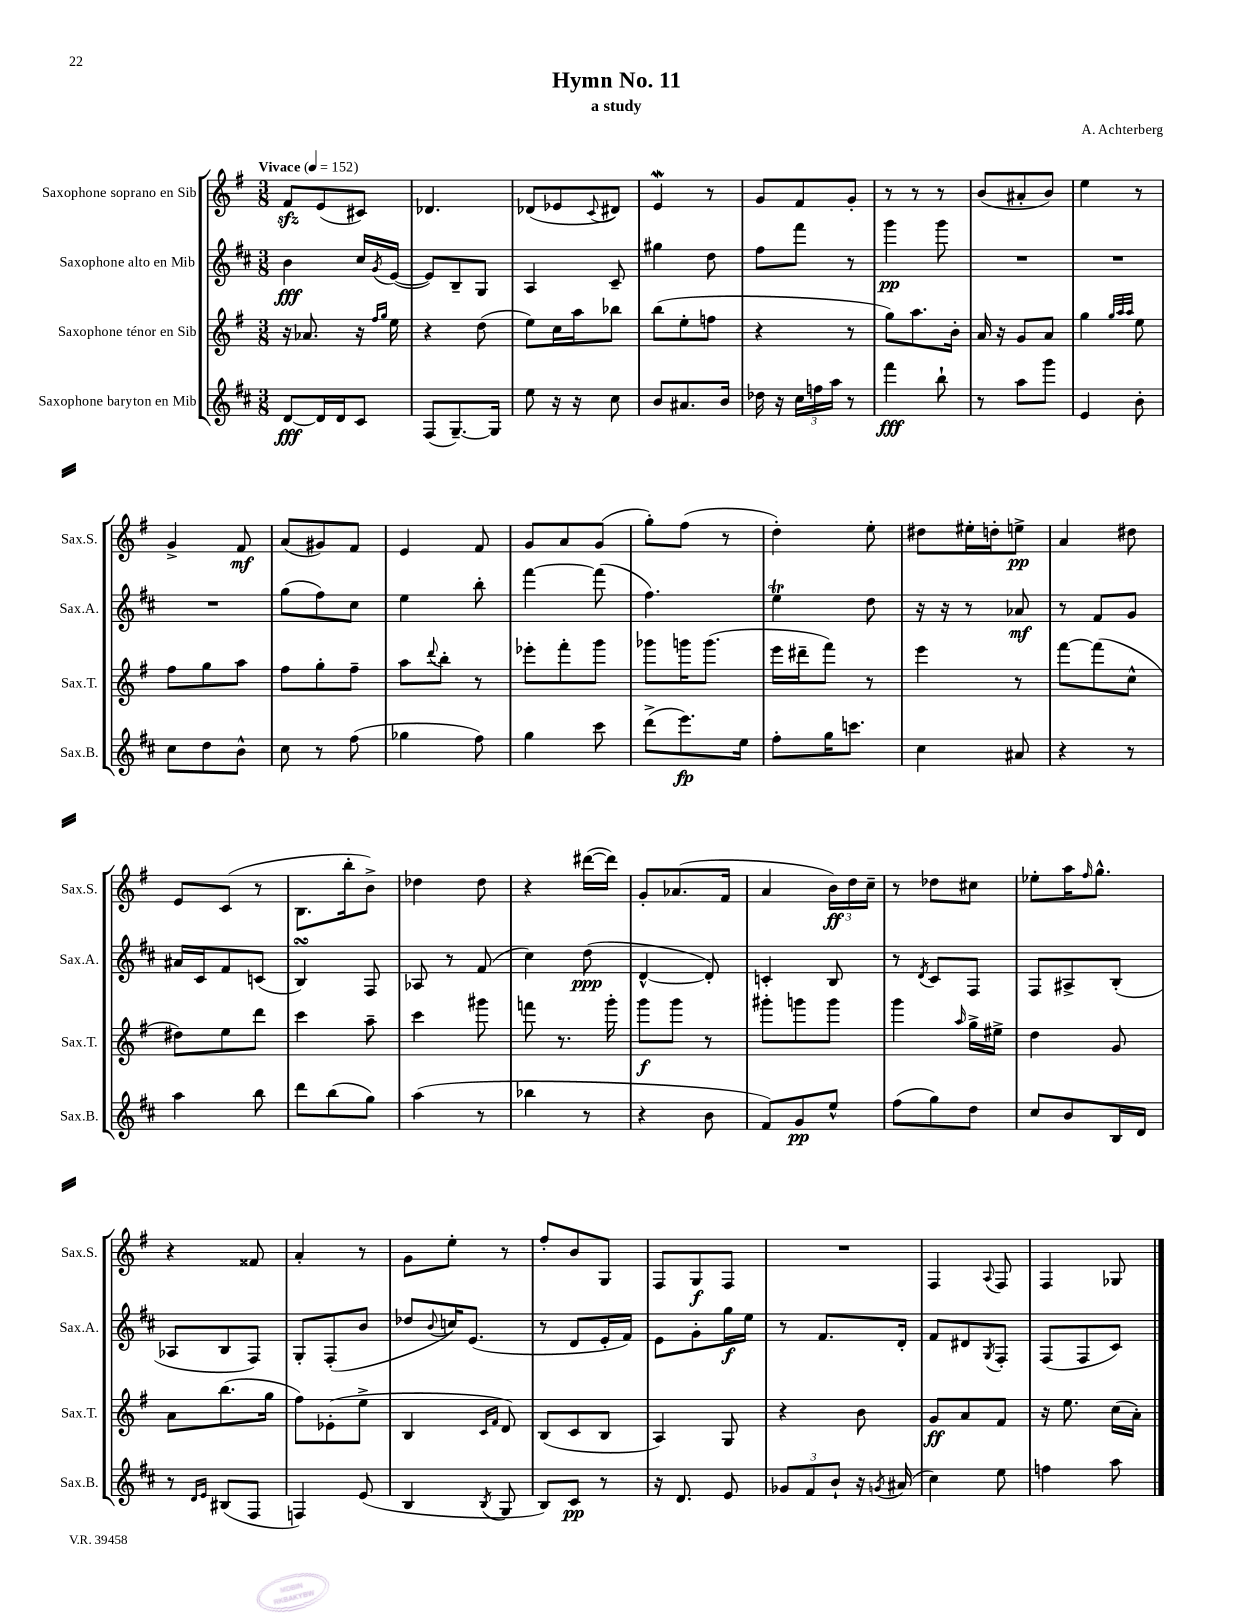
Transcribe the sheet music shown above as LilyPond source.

\header { title = "Hymn No. 11" composer = "A. Achterberg" subtitle = "a study" }
<<
\new StaffGroup <<
\new Staff = "s0" \with { instrumentName = "Saxophone soprano en Sib" shortInstrumentName = "Sax.S." } {
    \clef treble \key g \major \numericTimeSignature \time 3/8 \tempo "Vivace" 4 = 152
    fis'8\sfz e'8( cis'8) |
    des'4. |
    des'8( ees'8 \appoggiatura { c'8 } dis'8) |
    e'4\mordent r8 |
    g'8 fis'8 g'8-. |
    r8 r8 r8 |
    b'8( ais'8-. b'8) |
    e''4 r8 |
    g'4-> fis'8\mf |
    a'8( gis'8) fis'8 |
    e'4 fis'8 |
    g'8 a'8 g'8( |
    g''8-.) fis''8( r8 |
    d''4-.) e''8-. |
    dis''8 eis''16-. d''16-. e''8->\pp |
    a'4 dis''8 |
    e'8 c'8( r8 |
    b8. b''16-. b'8->) |
    des''4 des''8 |
    r4 dis'''16~( dis'''16) |
    g'8-. aes'8.( fis'16 |
    a'4 \tuplet 3/2 { b'16\ff) d''16 c''16-- } |
    r8 des''8 cis''8 |
    ees''8-. a''16 \grace { fis''16 } g''8.-^ |
    r4 fisis'8 |
    a'4-. r8 |
    g'8 e''8-. r8 |
    fis''8-. b'8 g8 |
    fis8 g8\f fis8 |
    R4. |
    fis4 \appoggiatura { a8 } fis8 |
    fis4 ges8 \bar "|." |
}
\new Staff = "s1" \with { instrumentName = "Saxophone alto en Mib" shortInstrumentName = "Sax.A." } {
    \clef treble \key d \major \numericTimeSignature \time 3/8
    b'4\fff cis''16 \acciaccatura { g'8 } e'16~( |
    e'8) b8-- g8 |
    a4 cis'8-- |
    gis''4 d''8 |
    fis''8 fis'''8 r8 |
    g'''4\pp g'''8 |
    R4. |
    R4. |
    R4. |
    g''8( fis''8) cis''8 |
    e''4 b''8-. |
    fis'''4~ fis'''8( |
    fis''4.) |
    e''4\trill d''8 |
    r16 r16 r8 aes'8\mf |
    r8 fis'8 g'8 |
    ais'16 cis'16 fis'8 c'8( |
    b4\turn) fis8 |
    aes8 r8 fis'8( |
    cis''4) d''8\ppp( |
    d'4~-^ d'8-.) |
    c'4-. b8 |
    r8 \acciaccatura { d'8 } cis'8 fis8 |
    fis8 ais8-> b8-.( |
    aes8 b8 fis8) |
    g8-. fis8-.( b'8 |
    des''8 \appoggiatura { b'8 } c''16) e'8.( |
    r8 d'8 e'16-. fis'16) |
    e'8 g'8-. g''16\f e''16 |
    r8 fis'8. d'16-. |
    fis'8 dis'8 \acciaccatura { g8 } fis8-. |
    fis8( fis8 cis'8) \bar "|." |
}
\new Staff = "s2" \with { instrumentName = "Saxophone ténor en Sib" shortInstrumentName = "Sax.T." } {
    \clef treble \key g \major \numericTimeSignature \time 3/8
    r16 aes'8. r16 \grace { fis''16 g''16 } e''16 |
    r4 d''8( |
    e''8) c''16 a''16 bes''8 |
    b''8( e''8-. f''8 |
    r4 r8 |
    g''8) a''8. b'16-. |
    a'16 r16 g'8 a'8 |
    g''4 \grace { g''32 a''32 a''32 } e''8 |
    fis''8 g''8 a''8 |
    fis''8 g''8-. fis''8-- |
    a''8 \appoggiatura { d'''8 } b''8-. r8 |
    ees'''8-. fis'''8-. g'''8 |
    ges'''8 g'''16 g'''8.( |
    e'''16 dis'''16-- fis'''8) r8 |
    e'''4 r8 |
    fis'''8~ fis'''8( c''8-^ |
    dis''8) e''8 d'''8 |
    c'''4 a''8-- |
    c'''4 gis'''8 |
    f'''8 r8. g'''16-. |
    g'''8\f g'''8 r8 |
    gis'''8-. g'''8 g'''8 |
    g'''4 \grace { a''16 } g''16-> eis''16-> |
    d''4 g'8 |
    a'8 b''8.( g''16 |
    fis''8) ees'8-.( e''8-> |
    b4 \grace { c'16 fis'16 } d'8) |
    b8( c'8 b8 |
    a4) g8 |
    r4 b'8 |
    g'8\ff a'8 fis'8 |
    r16 e''8. c''16( a'16-.) \bar "|." |
}
\new Staff = "s3" \with { instrumentName = "Saxophone baryton en Mib" shortInstrumentName = "Sax.B." } {
    \clef treble \key d \major \numericTimeSignature \time 3/8
    d'8~\fff d'16 d'16 cis'8 |
    fis8( g8.~--) g16 |
    e''8 r16 r16 cis''8 |
    b'8 ais'8. b'16 |
    des''16 r16 \tuplet 3/2 { cis''16 f''16 a''16 } r8 |
    fis'''4\fff b''8-! |
    r8 a''8 g'''8 |
    e'4 b'8-. |
    cis''8 d''8 b'8-^ |
    cis''8 r8 fis''8( |
    ges''4 fis''8) |
    g''4 cis'''8 |
    d'''8->( e'''8.\fp) e''16 |
    fis''8-. g''16 c'''8. |
    cis''4 ais'8 |
    r4 r8 |
    a''4 b''8 |
    d'''8 b''8( g''8) |
    a''4( r8 |
    bes''4 r8 |
    r4 b'8 |
    fis'8) g'8\pp e''8-^ |
    fis''8( g''8) d''8 |
    cis''8 b'8 b16 d'16 |
    r8 \grace { d'16 e'16 } bis8( fis8 |
    f4) e'8( |
    b4 \acciaccatura { b8 } g8 |
    b8) cis'8\pp r8 |
    r16 d'8. e'8 |
    \tuplet 3/2 { ges'8 fis'8 b'8-! } r16 \acciaccatura { g'8 } ais'16( |
    cis''4) e''8 |
    f''4 a''8 \bar "|." |
}
>>
>>
\layout { \context { \Score \remove "Bar_number_engraver" } }
